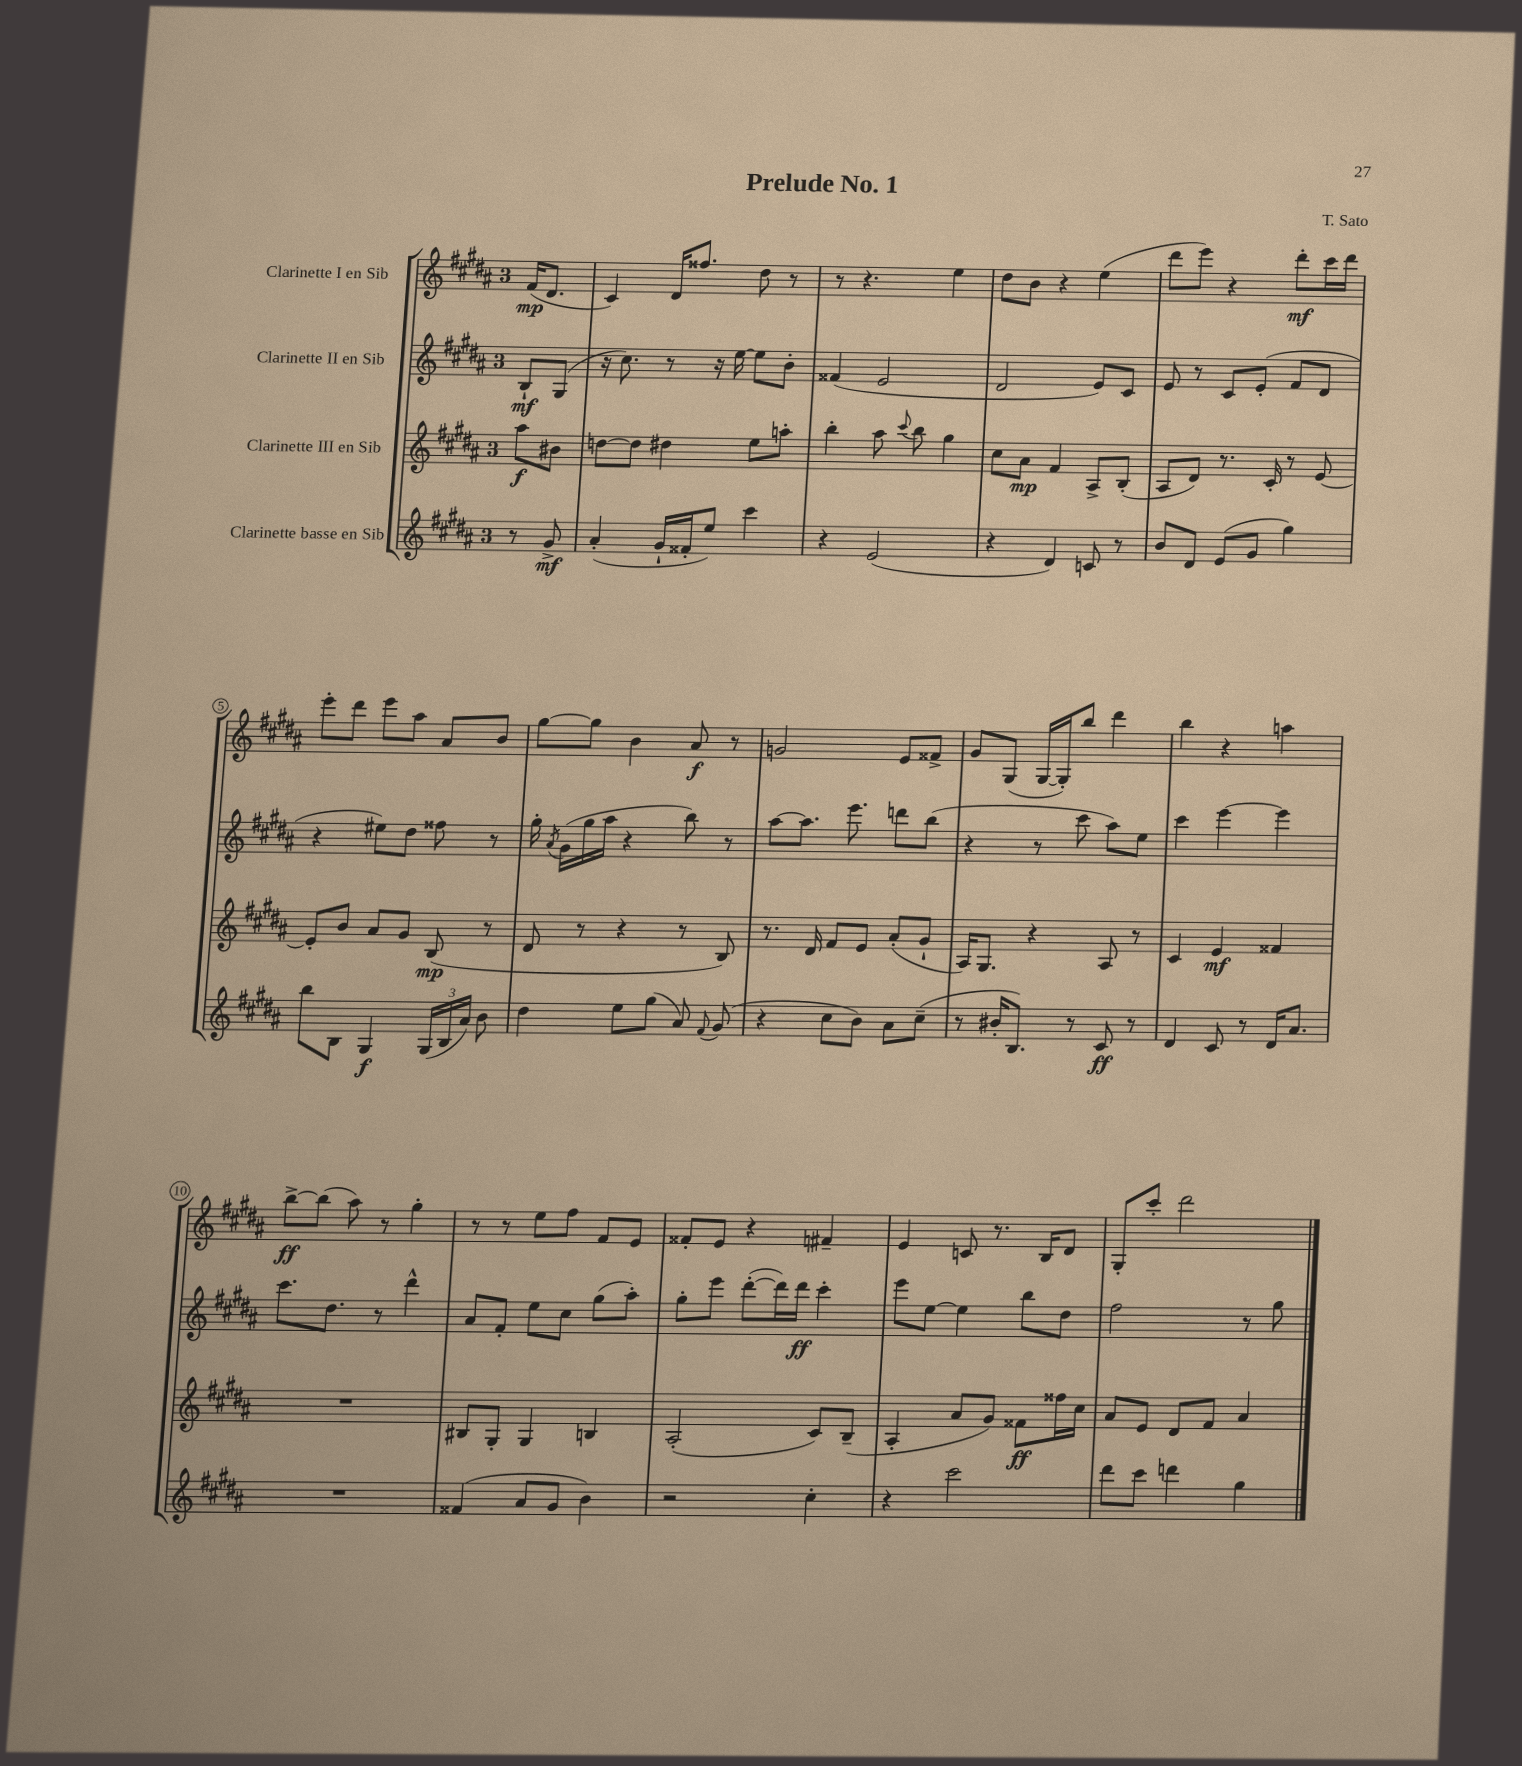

**kern	**dynam	**kern	**dynam	**kern	**dynam	**kern	**dynam
*part4	*part4	*part3	*part3	*part2	*part2	*part1	*part1
*staff4	*staff4	*staff3	*staff3	*staff2	*staff2	*staff1	*staff1
*I"Clarinette basse en Sib	*	*I"Clarinette III en Sib	*	*I"Clarinette II en Sib	*	*I"Clarinette I en Sib	*
*clefG2	*	*clefG2	*	*clefG2	*	*clefG2	*
*k[f#c#g#d#a#]	*	*k[f#c#g#d#a#]	*	*k[f#c#g#d#a#]	*	*k[f#c#g#d#a#]	*
*M3/4	*	*M3/4	*	*M3/4	*	*M3/4	*
=	=	=	=	=	=	=	=
8r	.	8aa#\L	f	8B`/L	mf	(16f#/KL	mp
.	.	.	.	.	.	8.d#/J	.
8g#^/	mf	8b#X\J	.	(8G#/J	.	.	.
=1	=1	=1	=1	=1	=1	=1	=1
(4a#'/	.	[8ddn\L	.	16r	.	4c#/)	.
.	.	.	.	8.cc#\)	.	.	.
.	.	8dd\J]	.	.	.	.	.
16g#`/LL	.	4dd#X\	.	8r	.	16d#/KL	.
16f##X'/J	.	.	.	.	.	8.ff##X/J	.
8ee/J)	.	.	.	16r	.	.	.
.	.	.	.	[16ee\	.	.	.
4ccc#\	.	8ee\L	.	8ee\L]	.	8dd#\	.
.	.	8aan'\J	.	8b'\J	.	8r	.
=2	=2	=2	=2	=2	=2	=2	=2
4r	.	4bb'\	.	(4f##X/	.	8r	.
.	.	.	.	.	.	4.r	.
(2e/	.	8aa#\	.	2e/	.	.	.
.	.	8qqccc#/	.	.	.	.	.
.	.	8bb\	.	.	.	.	.
.	.	4gg#\	.	.	.	4ee\	.
=3	=3	=3	=3	=3	=3	=3	=3
4r	.	8cc#\L	.	2d#/	.	8dd#\L	.
.	.	8a#\J	mp	.	.	8b\J	.
4d#/)	.	4f#/	.	.	.	4r	.
8cn/	.	8A#^/L	.	8e/L)	.	(4ee\	.
8r	.	(8B'/J	.	8c#/J	.	.	.
=4	=4	=4	=4	=4	=4	=4	=4
8b/L	.	8A#/L	.	8e/	.	8ddd#\L	.
8d#/J	.	8d#/J)	.	8r	.	8eee\J)	.
(8e/L	.	8.r	.	8c#/L	.	4r	.
8g#/J	.	.	.	(8e'/J	.	.	.
.	.	16c#'/	.	.	.	.	.
4gg#\)	.	8r	.	8f#/L	.	8ddd#'\L	mf
.	.	[8e/	.	8d#/J	.	16ccc#\L	.
.	.	.	.	.	.	16ddd#\JJ	.
!!LO:LB:g=z
=5	=5	=5	=5	=5	=5	=5	=5
8bb\L	.	8e'/L]	.	4r	.	8eee'\L	.
8B\J	.	8b/J	.	.	.	8ddd#\J	.
4G#/	f	8a#/L	.	8ee#X\L)	.	8eee\L	.
.	.	8g#/J	.	8dd#\J	.	8aa#\J	.
(24G#/LL	.	(8B/	mp	8ff##X\	.	8a#/L	.
24B/	.	.	.	.	.	.	.
24a#/JJ)	.	.	.	.	.	.	.
8b\	.	8r	.	8r	.	8b/J	.
=6	=6	=6	=6	=6	=6	=6	=6
4dd#\	.	8d#/	.	16gg#'\	.	[8gg#\L	.
.	.	.	.	8qa#/	.	.	.
.	.	.	.	(16g#\LL	.	.	.
.	.	8r	.	16gg#\	.	8gg#\J]	.
.	.	.	.	16aa#\JJ	.	.	.
8ee\L	.	4r	.	4r	.	4b\	.
(8gg#\J	.	.	.	.	.	.	.
8a#/)	.	8r	.	8bb\)	.	8a#/	f
8qqf#/	.	.	.	.	.	.	.
(8g#/	.	8B/)	.	8r	.	8r	.
=7	=7	=7	=7	=7	=7	=7	=7
4r	.	8.r	.	[8aa#\L	.	2gn/	.
.	.	.	.	8.aa#\J]	.	.	.
.	.	16d#/	.	.	.	.	.
8cc#\L	.	8f#/L	.	.	.	.	.
.	.	.	.	8.eee\	.	.	.
8b\J)	.	8e/J	.	.	.	.	.
8a#\L	.	(8a#'/L	.	8dddn\L	.	8e/L	.
(8cc#~\J	.	8g#`/J	.	(8bb\J	.	8f##X^/J	.
=8	=8	=8	=8	=8	=8	=8	=8
8r	.	16A#/KL)	.	4r	.	8g#/L	.
.	.	8.G#/J	.	.	.	.	.
16b#X'/KL	.	.	.	.	.	(8G#/J	.
8.B/J)	.	.	.	.	.	.	.
.	.	4r	.	8r	.	[16G#/LL	.
.	.	.	.	.	.	16G#'/J])	.
8r	.	.	.	8ccc#\	.	8bb/J	.
8c#/	ff	8A#/	.	8aa#\L)	.	4ddd#\	.
8r	.	8r	.	8ee\J	.	.	.
=9	=9	=9	=9	=9	=9	=9	=9
4d#/	.	4c#/	.	4ccc#\	.	4bb\	.
8c#/	.	4e/	mf	[4eee\	.	4r	.
8r	.	.	.	.	.	.	.
16d#/KL	.	4f##X/	.	4eee\]	.	4aan\	.
8.a#/J	.	.	.	.	.	.	.
!!LO:LB:g=z
=10	=10	=10	=10	=10	=10	=10	=10
2.r	.	2.r	.	8.ccc#\L	.	[8bb^\L	ff
.	.	.	.	.	.	(8bb\J]	.
.	.	.	.	8.dd#\J	.	.	.
.	.	.	.	.	.	8aa#\)	.
.	.	.	.	8r	.	8r	.
.	.	.	.	4ddd#^^\	.	4gg#'\	.
=11	=11	=11	=11	=11	=11	=11	=11
(4f##X/	.	8B#X/L	.	8a#/L	.	8r	.
.	.	8G#'/J	.	8f#'/J	.	8r	.
8a#/L	.	4G#/	.	8ee\L	.	8ee\L	.
8g#/J	.	.	.	8cc#\J	.	8ff#\J	.
4b\)	.	4Bn/	.	(8gg#\L	.	8f#/L	.
.	.	.	.	8aa#'\J)	.	8e/J	.
=12	=12	=12	=12	=12	=12	=12	=12
2r	.	(2A#'/	.	8gg#'\L	.	8f##X'/L	.
.	.	.	.	8eee\J	.	8e/J	.
.	.	.	.	([8ddd#'\L	.	4r	.
.	.	.	.	16ddd#\L])	.	.	.
.	.	.	.	16ddd#\JJ	ff	.	.
4cc#'\	.	8c#/L)	.	4ccc#'\	.	4f#X~/	.
.	.	(8B~/J	.	.	.	.	.
=13	=13	=13	=13	=13	=13	=13	=13
4r	.	4A#'/	.	8eee\L	.	4e/	.
.	.	.	.	[8ee\J	.	.	.
2ccc#\	.	8a#/L	.	4ee\]	.	8cn/	.
.	.	8g#/J)	.	.	.	8.r	.
.	.	8f##X\L	ff	8bb\L	.	.	.
.	.	.	.	.	.	16B/KL	.
.	.	16ff##X\L	.	8dd#\J	.	8d#/J	.
.	.	16cc#\JJ	.	.	.	.	.
=14	=14	=14	=14	=14	=14	=14	=14
8ddd#\L	.	8a#/L	.	2ff#\	.	8G#'/L	.
8ccc#\J	.	8e/J	.	.	.	8ccc#'/J	.
4dddn\	.	8d#/L	.	.	.	2ddd#\	.
.	.	8f#/J	.	.	.	.	.
4gg#\	.	4a#/	.	8r	.	.	.
.	.	.	.	8gg#\	.	.	.
==	==	==	==	==	==	==	==
*-	*-	*-	*-	*-	*-	*-	*-
